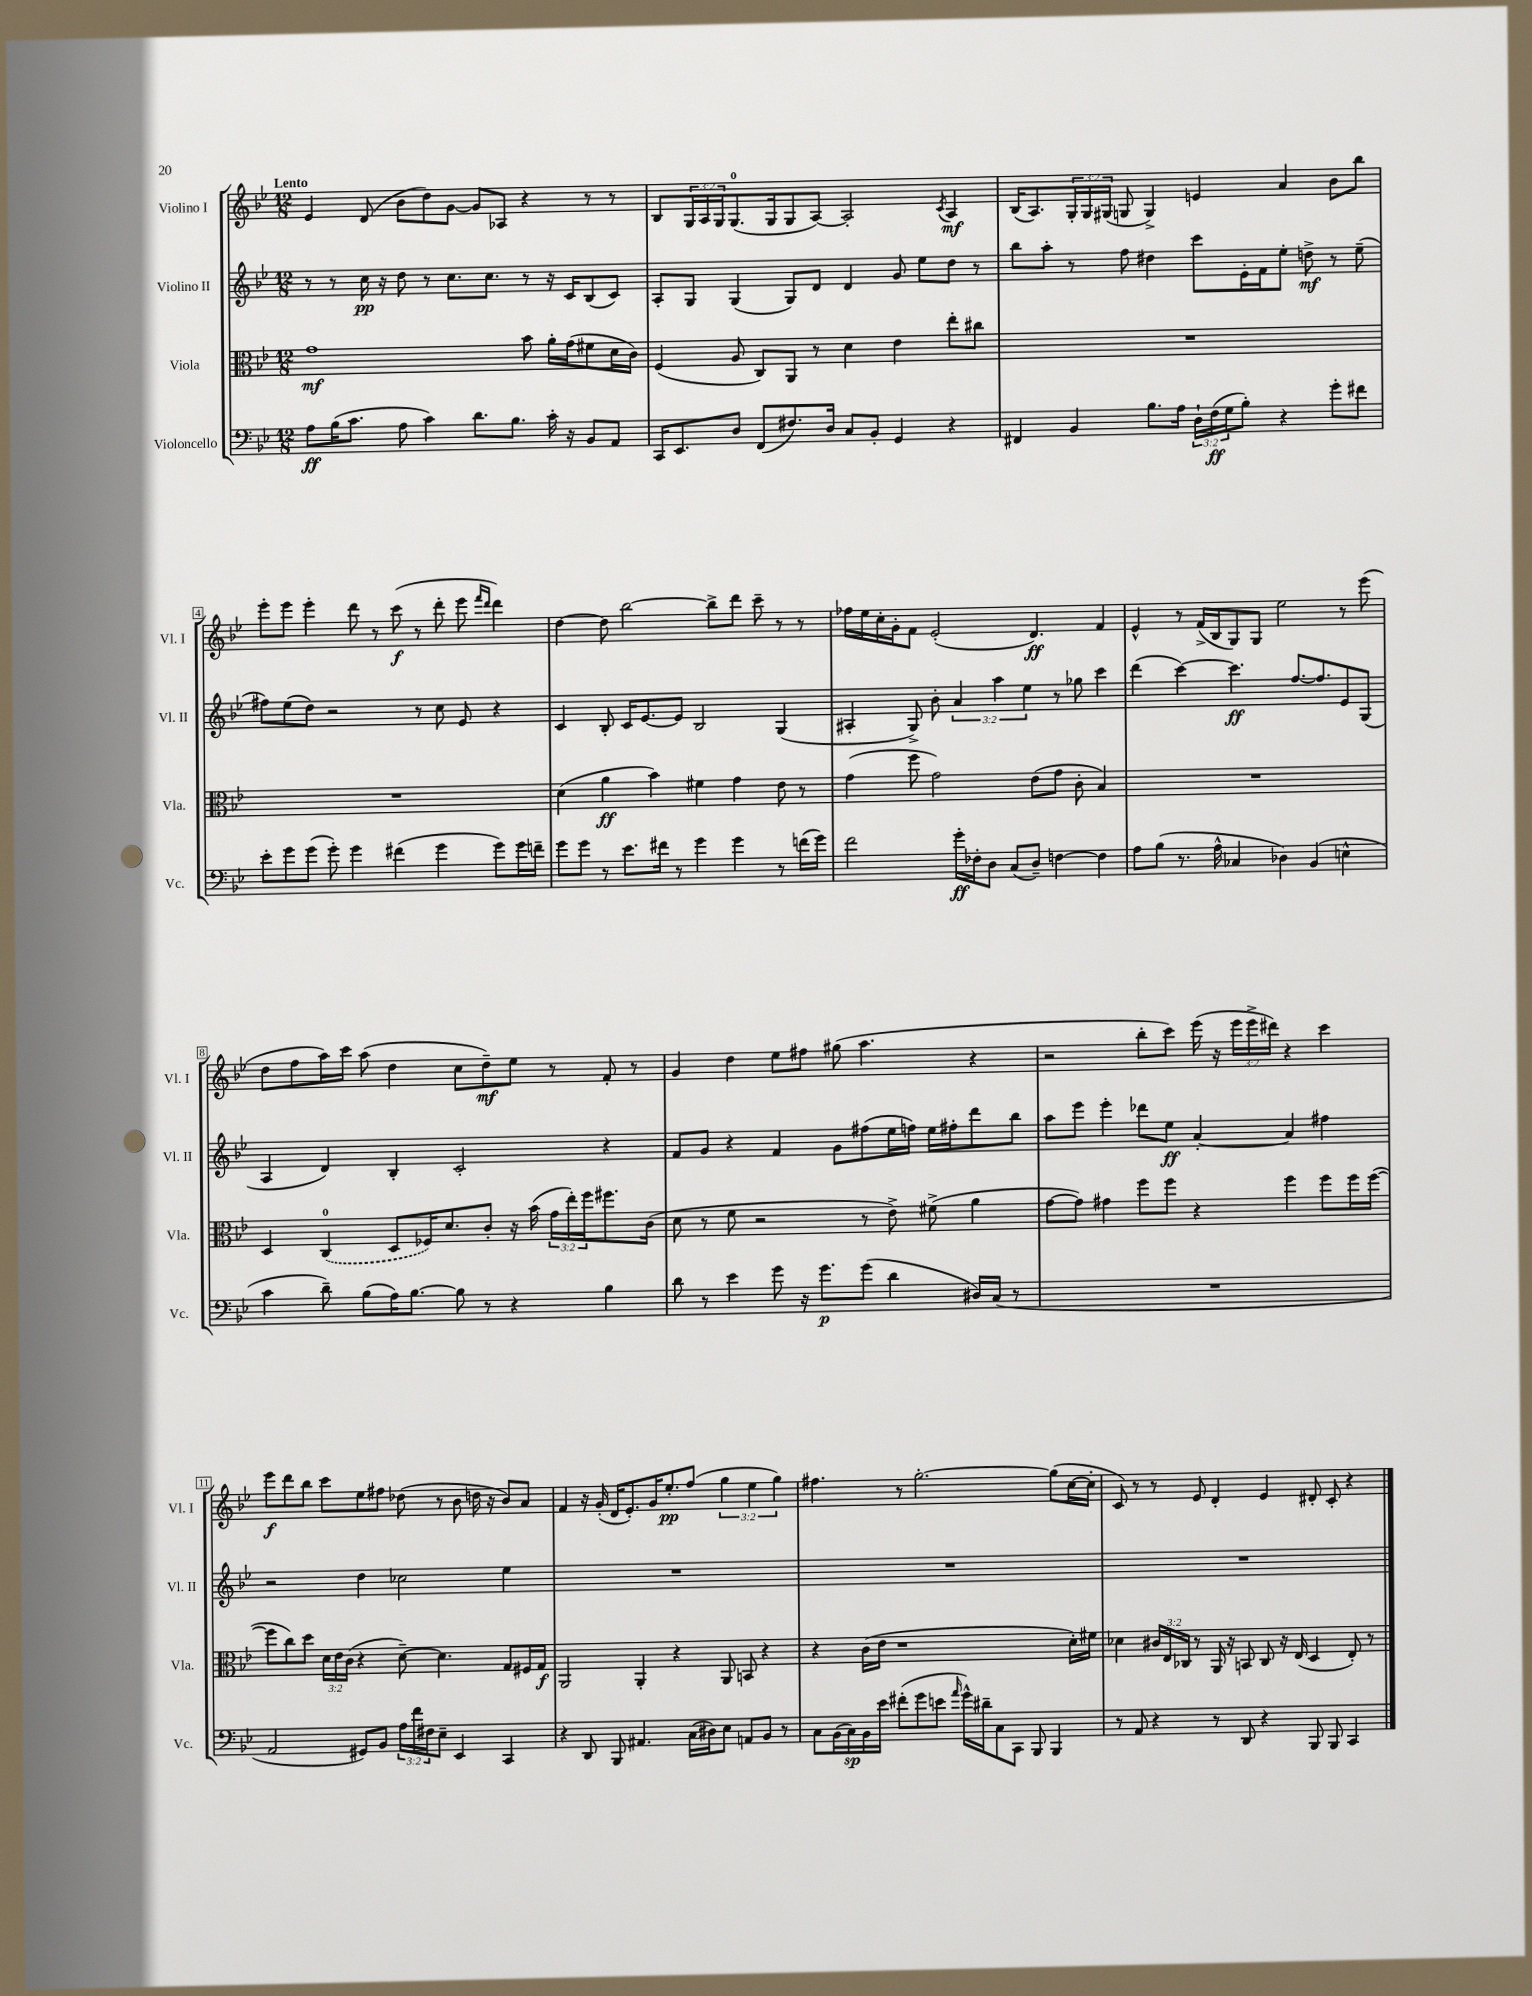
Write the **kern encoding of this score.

**kern	**kern	**kern	**kern
*staff4	*staff3	*staff2	*staff1
*clefF4	*clefC3	*clefG2	*clefG2
*k[b-e-]	*k[b-e-]	*k[b-e-]	*k[b-e-]
*M12/8	*M12/8	*M12/8	*M12/8
8A\L	1g	8r	4e-/
(16B-\K	.	8r	.
8.c\J	.	.	.
.	.	16cc\	(8d/
.	.	16r	.
8A\	.	8dd\	8b-\L
4c\)	.	8r	8dd\)
.	.	8.cc\L	[8g\J
8.d\L	.	.	8g/]L
.	.	8.cc\J	.
.	.	.	8A-/J
8.B-\J	.	.	.
.	8b-\	8r	4r
16c'\	16a'\LL	16r	.
16r	(16g\J	16c/LK	.
8BB-/L	8f#\	(8B-/	8r
8AA/J	16d\L	8c/J)	8r
.	16c\JJ)	.	.
=	=	=	=
16CC/LK	(4F/	8A'/L	8B-/L
8.EE-/	.	.	.
.	.	8G/J	24G/L
.	.	.	24A/
.	.	.	24G/J
8D/J	8A/	(4G/	(8.G/
(8FF/L	8C/L)	.	.
.	.	.	16G/k
8.F#/)	8AA/J	8G/L)	8G/
.	8r	8d/J	[8A/J)
16D/Jk	.	.	.
8C/L	4d\	4d/	2A'/]
8BB-'/J	.	.	.
4GG/	4e-\	8g/	.
.	.	8ee-\L	.
.	.	.	8qc/
4r	8ee-'\L	8dd\J	4A/
.	8cc#\J	8r	.
=	=	=	=
4FF#/	1.r	8bb-\L	(16B-/LK
.	.	.	8.A/)
.	.	8aa'\J	.
4BB-/	.	8r	24G'/L
.	.	.	24G/
.	.	.	(24G#/JJ
.	.	8ff\	8G/
8.B-\L	.	4dd#\	4G^/)
16A\Jk	.	.	.
24D`\LL	.	8ccc\L	4e/
(24F\	.	.	.
24G\J	.	.	.
8B-'\J)	.	16e-'\L	.
.	.	16f\J	.
4r	.	8ee-'\J	4a/
.	.	8dd^\	.
8g'\L	.	8r	8b-\L
8f#\J	.	(8ee-~\	8bb-\J
=	=	=	=
8e-'\L	1.r	8ff#\L)	8eee-'\L
8g\	.	(8ee-\	8eee-\J
(8g\J	.	8dd\J)	4eee-'\
8g'\)	.	2r	.
4g\	.	.	8ddd\
.	.	.	8r
(4f#\	.	.	(8ccc\
.	.	8r	8r
4g\	.	8cc\	8ddd'\
.	.	8e-/	8eee-\
.	.	.	16qqfff/LL
.	.	.	16qqddd/JJ
8g\L)	.	4r	4ddd\)
16g\L	.	.	.
16f~\JJ	.	.	.
=	=	=	=
8g\L	(4d\	4c/	[4dd\
8g\J	.	.	.
8r	4a\	8B-'/	8dd\]
8.e-\L	.	16c/LK	[2bb-\
.	.	[8.e-/	.
.	4b-\)	.	.
16f#\Jk	.	.	.
8r	.	8e-/]J	.
4g\	4f#\	2B-/	.
.	.	.	8bb-^\]L
4g\	4g\	.	8ddd\J
.	.	.	8ccc~\
8r	8e-\	(4G/	8r
(16f\LL	8r	.	8r
16g\JJ)	.	.	.
=	=	=	=
2f\	(4g\	4A#'/	16ff-\LL
.	.	.	16ee-\
.	.	.	16cc'\
.	.	.	16g'\J
.	8ff\	8G^/)	8f\J
.	2g\)	8b-'\	(2e-'/
16g'\LL	.	6a/	.
16F-'\J	.	.	.
8D\J	.	.	.
.	.	6aa\	.
(8C/L	.	.	.
.	.	6ee-\	.
8D~/J)	(8e-\L	.	4.d/)
[4F\	8g\J	8r	.
.	8c'\	8gg-\	.
4F\]	4B-/)	4ccc\	4f/
=	=	=	=
8A\L	1.r	(4ddd\	4e-^^/
(8B-\J	.	.	.
8.r	.	[4ccc\)	8r
.	.	.	(16f^/LL
16A^^\	.	.	16B-/J
4C-/	.	4.ccc\]	8G/)
.	.	.	8G/J
4D-\)	.	.	2ee-\
.	.	[8.ff/L	.
(4BB-/	.	.	.
.	.	8.ff/]	.
4E^^\	.	8e-/	8r
.	.	(8G/J	(8eee-\
=	=	=	=
4c\	4D/	4A/	8dd\L
.	.	.	8ff\
8d~\)	(4C/	4d/)	16aa\L)
.	.	.	16ccc\JJ
(8B-\L	.	.	(8aa\
16A\K)	8D/L	4B-'/	4dd\
[8.B-\J	.	.	.
.	16F-/K)	.	.
.	8.d/	.	.
8B-\]	.	2c'/	8cc\L
8r	8c'/J	.	8dd~\)
4r	16r	.	8ee-\J
.	(16b-\	.	.
.	24g\LL	.	8r
.	24ee-'\)	.	.
.	24ff\J	.	.
4B-\	8.ff#\	4r	8f'/
.	.	.	8r
.	(16c\Jk	.	.
=	=	=	=
8d\	8d\	8f/L	4g/
8r	8r	8g/J	.
4e-\	8f\	4r	4dd\
.	2r	.	.
8g\	.	4f/	8ee-\L
16r	.	.	8ff#\J
8.g\L	.	.	.
.	.	8g\L	(8gg#\
(8g\J	8r	(8ff#\	4.aa\
4d\	8e-^\)	16ee-\L	.
.	.	16ff\JJ)	.
.	(8f#^\	16ee-\LL	.
.	.	16ff#'\J	.
16D#/LL)	4a\	8ddd\	4r
(16C/JJ	.	.	.
8r	.	8bb-\J	.
=	=	=	=
1.r	[8g\L	8aa\L	2r
.	8g\]J)	8eee-\J	.
.	4g#\	4eee-'\	.
.	8ff\L	8ddd-\L	8bb-'\L
.	8ff\J	8ee-\J	8ccc\J)
.	4r	[4a'/	(16eee-\
.	.	.	16r
.	.	.	24eee-\LL
.	.	.	24eee-^\
.	.	.	24ddd#\JJ)
.	4ff\	4a/]	4r
.	8ff\L	4ff#\	4ccc\
.	16ff\L	.	.
.	([16ff\JJ	.	.
=	=	=	=
2AA/	8ff\]L	2r	8eee-\L
.	8cc\)	.	8ddd\
.	8dd\J	.	8bb-\J
.	24d\LL	.	8ccc\L
.	24e-\	.	.
.	(24c\JJ	.	.
8GG#/L)	4r	4dd\	8ee-\
8BB-/J	.	.	8ff#\J
24A\LL	[8d~\)	2cc-\	(8dd-\
24f\	.	.	.
24F#\J	.	.	.
8E-~\J	4.d\]	.	8r
4EE-/	.	.	8b-\
.	.	.	16dd\
.	.	.	16r
4CC/	8G/L	4ee-\	8b-/L)
.	16F#/L	.	8a/J
.	16G/JJ	.	.
=	=	=	=
4r	2AA/	1.r	4f/
8DD/	.	.	16r
.	.	.	(16g'/
8BBB-/	.	.	16d/LK
.	.	.	8.e-'/)
4.AA#/	4AA'/	.	.
.	.	.	16g/K
.	.	.	8.ee-'/
.	4r	.	.
(16C\LL	.	.	(8ff/J
16D#\J)	.	.	.
8E-\J	8AA/	.	6gg\
8AA/L	8BB/	.	.
.	.	.	6ee-\
8BB-/J	4r	.	.
.	.	.	6gg\)
8r	.	.	.
=	=	=	=
8C\L	4r	1.r	4.ff#\
(16BB-\L	.	.	.
16C\)	.	.	.
16BB-\	(16c\LL	.	.
16e-\JJ	16e-\JJ	.	.
(8f#'\L	1r	.	8r
8g\	.	.	[2.gg'\
8e\J	.	.	.
16qqa/	.	.	.
16g^^\LL)	.	.	.
16d#~\J	.	.	.
8C\	.	.	.
8CC\J	.	.	.
8BBB-/	.	.	.
4BBB-/	.	.	(8gg\]L
.	16d'\LL)	.	[16cc\L
.	16f#\JJ	.	16cc'\]JJ
=	=	=	=
8r	4d-\	1.r	8c/)
8AA/	.	.	8r
4r	24c#/LL	.	8r
.	24E-/	.	.
.	24C-/JJ	.	.
.	8r	.	8e-/
8r	16AA/	.	4d'/
.	16r	.	.
8DD/	8BB/	.	.
4r	8C-/	.	4e-/
.	16r	.	.
.	(16E-/	.	.
8BBB-/	4D/	.	8d#'/
8BBB-/	.	.	8c'/
4CC/	8E-'/)	.	4r
.	8r	.	.
==	==	==	==
*-	*-	*-	*-
